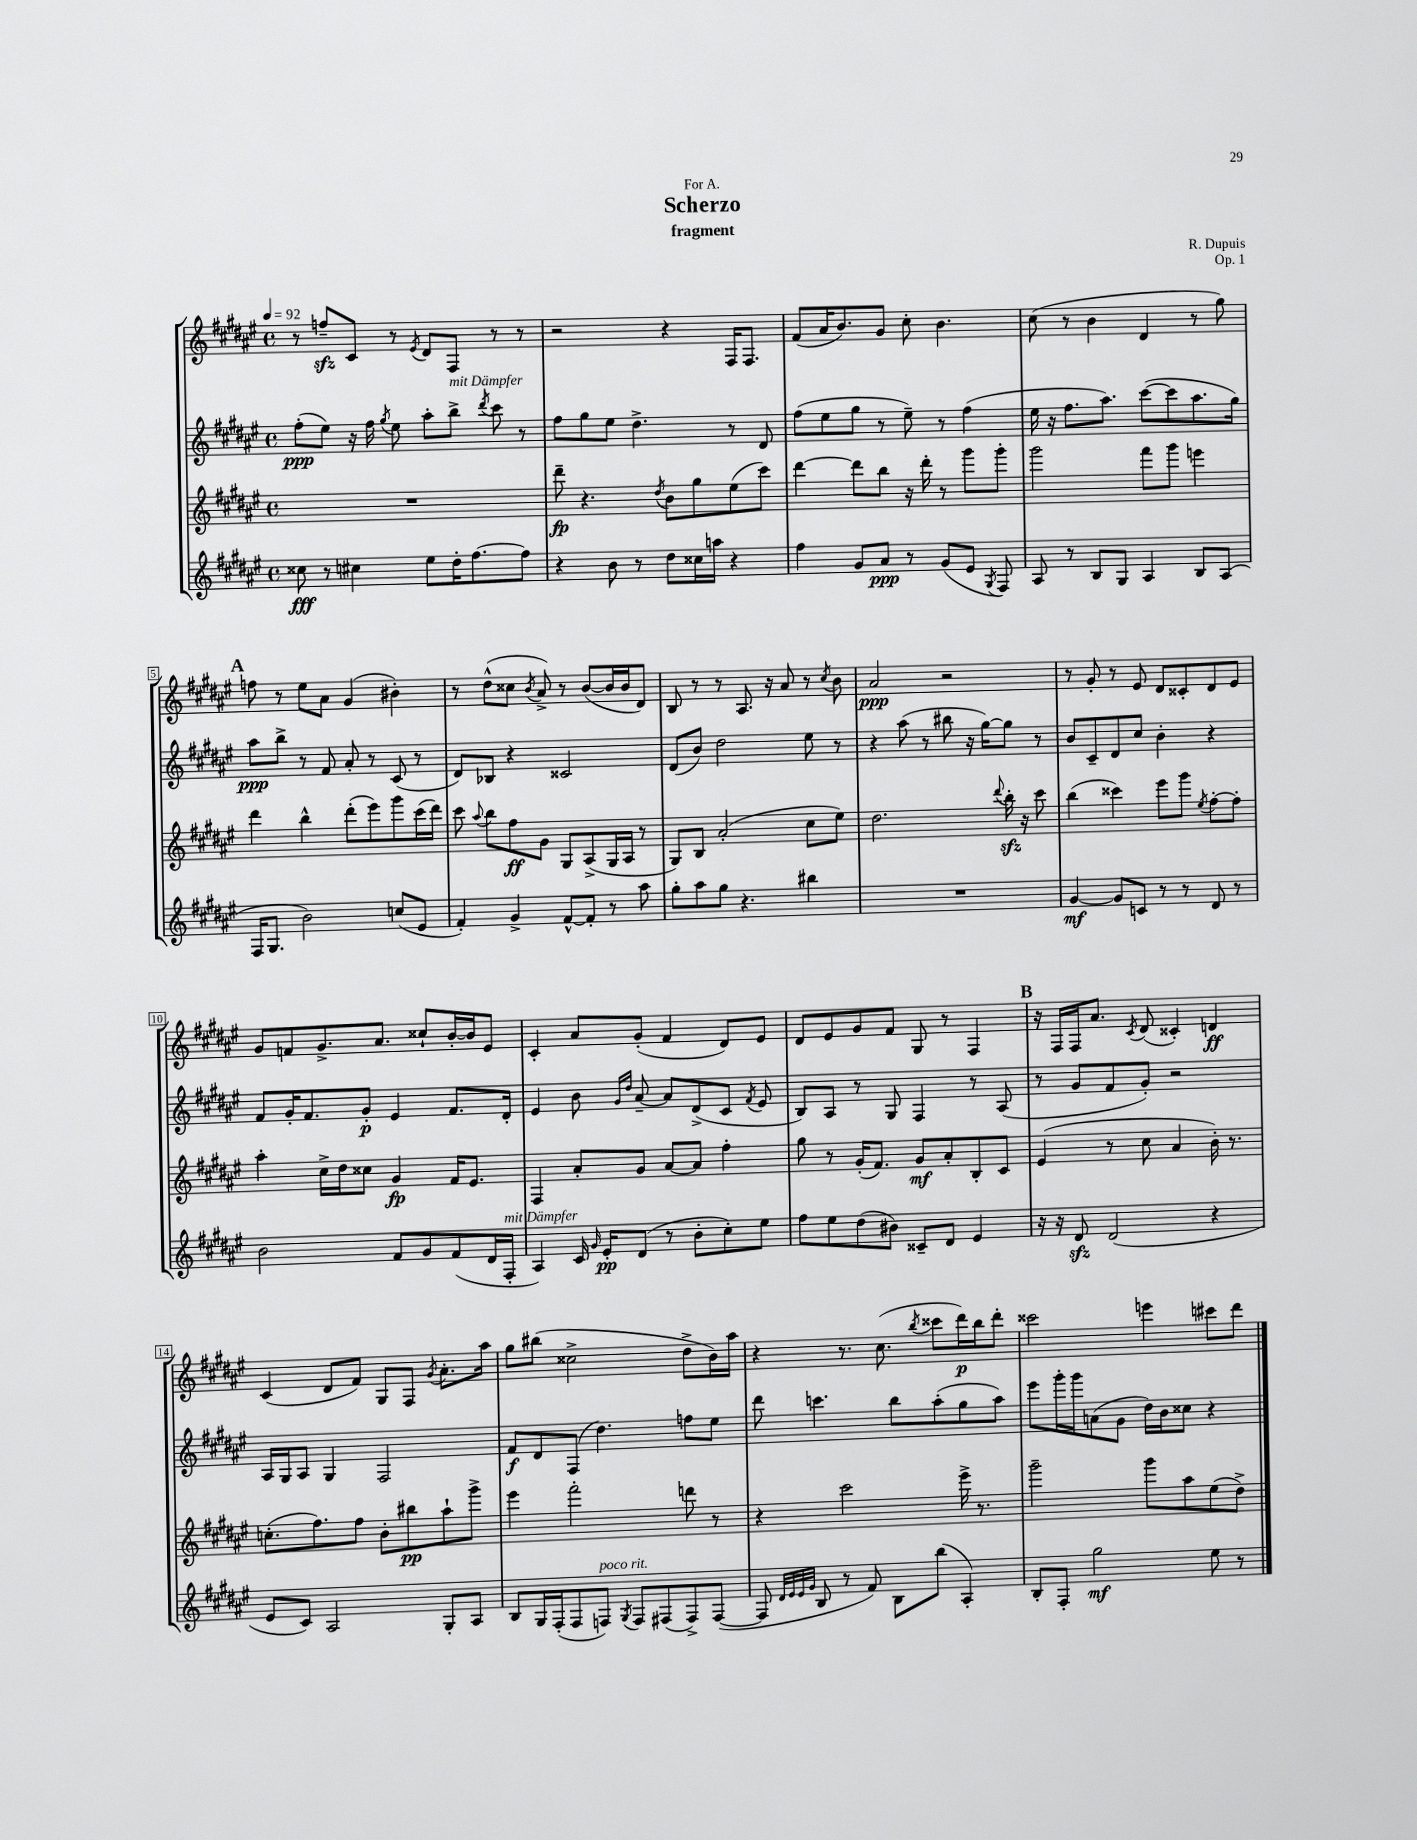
\header { title = "Scherzo" composer = "R. Dupuis" subtitle = "fragment" dedication = "For A." opus = "Op. 1" }
<<
\new StaffGroup <<
\new Staff = "s0" {
    \clef treble \key fis \major \defaultTimeSignature \time 4/4 \tempo 4 = 92
    \autoBeamOff r8 f''8[--\sfz cis'8] r8 \acciaccatura { eis'8 } dis'8[ fis8] r8 r8 |
    r2 r4 fis16[ fis8.] |
    fis'8[( ais'16 b'8.) gis'8] cis''8-. b'4. |
    cis''8( r8 b'4 dis'4 r8 gis''8) |
    \mark \markup { \bold "A" } f''8 r8 eis''8[ ais'8] gis'4( bis'4-.) |
    r8 dis''8[-^( cisis''8] \acciaccatura { b'8 } ais'8->) r8 b'8[~( b'16 b'16 dis'8]) |
    b8 r8 r8 ais8. r16 ais'8 r8 \acciaccatura { cis''8 } b'8 |
    ais'2\ppp r2 |
    r8 gis'8-. r8 eis'8 dis'8[ cisis'8-. dis'8 eis'8] |
    gis'8[ f'8 gis'8.-> ais'8.] cisis''8[-! b'16~-. b'16 eis'8] |
    cis'4-. ais'8[ gis'8]-.( fis'4 dis'8[) eis'8] |
    dis'8[ eis'8 gis'8 fis'8] gis8 r8 fis4 |
    \mark \markup { \bold "B" } r16 fis16[ fis16 ais'8.] \acciaccatura { cis'8 } dis'8( cisis'4-.) d'4\ff |
    cis'4( dis'8[ fis'8]) gis8[ fis8] \acciaccatura { gis'8 } ais'8.[-. ais''16] |
    gis''8[ bis''8]( cisis''2-> dis''8[-> b'16) ais''16] |
    r4 r8. cis''8.( \acciaccatura { b''8 } cisis'''8[ dis'''16\p) b''16 dis'''8]-. |
    cisis'''2 e'''4 cis'''8[ dis'''8] \bar "|." |
}
\new Staff = "s1" {
    \clef treble \key fis \major \defaultTimeSignature \time 4/4
    \autoBeamOff fis''8[-.\ppp( eis''8]) r16 fis''16 \acciaccatura { gis''8 } eis''8 ais''8[-. b''8]->^\markup { \italic "mit Dämpfer" } \acciaccatura { dis'''8 } cis'''8 r8 |
    fis''8[ gis''8 eis''8] dis''4.-> r8 dis'8 |
    fis''8[( eis''8 gis''8] r8 eis''8--) r8 fis''4( |
    eis''16 r16 fis''8.[ ais''8.]) cis'''8[~( cis'''8 ais''8. gis''16]) |
    \mark \markup { \bold "A" } ais''8[\ppp b''8]-> r8 fis'8 ais'8-. r8 cis'8( r8 |
    dis'8[) bes8] r4 cisis'2 |
    dis'8[( b'8]) dis''2 eis''8 r8 |
    r4 ais''8( r8 bis''8 r16 gis''16[~) gis''8] r8 |
    b'8[ cis'8-- dis'8 cis''8] b'4-. r4 |
    fis'8[ gis'16-. fis'8. gis'8]-.\p eis'4 fis'8.[ dis'16]-. |
    eis'4 b'8 \grace { gis'16[ dis''16] } ais'8~-- ais'8[ dis'8->( cis'8] \acciaccatura { fis'8 } eis'8 |
    b8[) ais8] r8 gis8 fis4 r8 ais8( |
    \mark \markup { \bold "B" } r8 gis'8[ fis'8 gis'8]-.) r2 |
    ais16[ gis16 ais8] gis4 fis2 |
    fis'8[\f dis'8 fis8]( dis''4.) f''8[ eis''8] |
    dis'''8 c'''4. b''8[ ais''8-.( gis''8 ais''8]) |
    eis'''8[ gis'''16-. gis'''16 a'8( gis'8] dis''16[) b'16 cisis''8] r4 \bar "|." |
}
\new Staff = "s2" {
    \clef treble \key fis \major \defaultTimeSignature \time 4/4
    \autoBeamOff R1 |
    dis'''8--\fp r4. \acciaccatura { dis''8 } b'8[ gis''8 eis''8( cis'''8]) |
    dis'''4~ dis'''8[ b''8] r16 dis'''16-. r8 gis'''8[ gis'''8]-. |
    gis'''2 fis'''8[ gis'''8] e'''4 |
    \mark \markup { \bold "A" } dis'''4 b''4-^ dis'''8[-.( eis'''8) gis'''8 cis'''16( dis'''16]) |
    cis'''8 \appoggiatura { ais''8 } b''8[ fis''8\ff gis'8] gis8[ ais8->( gis16 ais16] r8 |
    gis8[) b8] ais'2-.( cis''8[ eis''8]) |
    dis''2. \appoggiatura { dis'''8 } b''16-.\sfz r16 cis'''8 |
    b''4( cisis'''4) eis'''8[ gis'''8] \acciaccatura { eis''8 } fis''8[~-. fis''8]-. |
    ais''4-. cis''16[-> dis''16 cisis''8] gis'4\fp fis'16[ eis'8.] |
    fis4 ais'8[-. gis'8] ais'8[~ ais'8] fis''4-. |
    gis''8 r8 gis'16[-.( fis'8.]) gis'8[\mf ais'8-. b8-. cis'8] |
    \mark \markup { \bold "B" } eis'4( r8 cis''8 ais'4 b'16-.) r8. |
    c''8.[-.( fis''8.) fis''8] b'8[-. bis''8\pp ais''8-! gis'''8]-> |
    eis'''4 fis'''2-. d'''8 r8 |
    r4 cis'''2 eis'''16-> r8. |
    gis'''2-- gis'''8[ ais''8 eis''8( dis''8]->) \bar "|." |
}
\new Staff = "s3" {
    \clef treble \key fis \major \defaultTimeSignature \time 4/4
    \autoBeamOff cisis''8\fff r8 cis''4 eis''8[ dis''16-. fis''8.~ fis''8] |
    r4 b'8 r8 dis''8[ cisis''16 a''16] r4 |
    fis''4 gis'8[ ais'8]\ppp r8 gis'8[( eis'8] \acciaccatura { gis8 } fis8) |
    ais8 r8 b8[ gis8] ais4 b8[ ais8]( |
    \mark \markup { \bold "A" } fis16[ gis8.] b'2) c''8[( eis'8] |
    fis'4-.) gis'4-> fis'8[~-^ fis'8]-. r8 ais''8 |
    gis''8[-. ais''8 gis''8] r4. bis''4 |
    R1 |
    gis'4~\mf gis'8[ c'8] r8 r8 dis'8 r8 |
    b'2 fis'8[ gis'8 fis'8( dis'16 fis16]-.^\markup { \italic "mit Dämpfer" } |
    ais4) cis'16 \grace { gis'16 } eis'16[-.\pp dis'8]( r8 b'8[-. cis''8-.) eis''8] |
    fis''8[ eis''8 dis''8( bis'8]) cisis'8[-- dis'8] eis'4 |
    \mark \markup { \bold "B" } r16 r16 dis'8\sfz dis'2( r4 |
    eis'8[ cis'8]) ais2 gis8[-. ais8] |
    b8[ gis16 fis16-.( fis8 f8]^\markup { \italic "poco rit." }) \acciaccatura { gis8 } f8[ fis8( fis8->) fis8]~( |
    fis8 \grace { dis'32[ eis'32 eis'32 gis'32] } b8 r8 fis'8) b8[ b''8]( ais4-.) |
    b8[-. fis8]-. gis''2\mf eis''8 r8 \bar "|." |
}
>>
>>
\layout { \context { \Score \override BarNumber.stencil = #(make-stencil-boxer 0.1 0.3 ly:text-interface::print) } }
